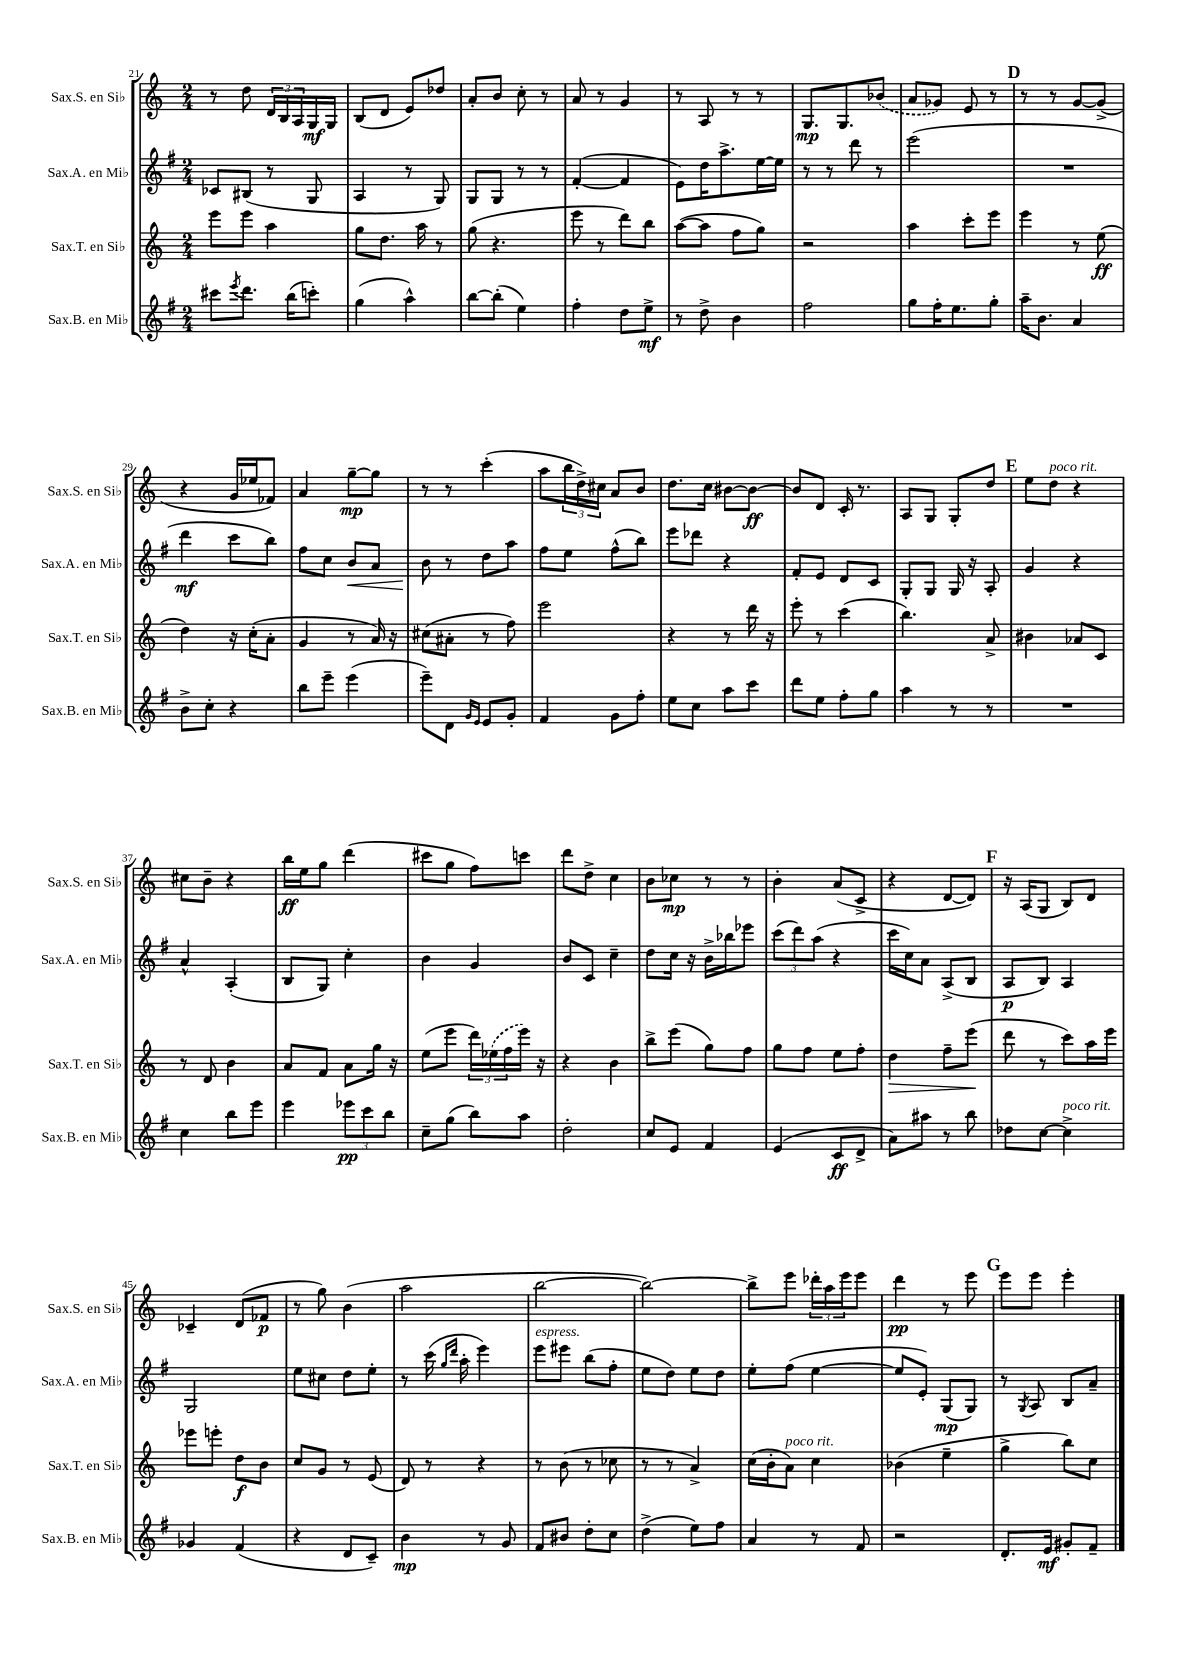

**kern	**dynam	**kern	**dynam	**kern	**dynam	**kern	**dynam
*part4	*part4	*part3	*part3	*part2	*part2	*part1	*part1
*staff4	*staff4	*staff3	*staff3	*staff2	*staff2	*staff1	*staff1
*I"Sax.B. en Mi♭	*	*I"Sax.T. en Si♭	*	*I"Sax.A. en Mi♭	*	*I"Sax.S. en Si♭	*
*I'Sax.B. en Mi♭	*	*I'Sax.T. en Si♭	*	*I'Sax.A. en Mi♭	*	*I'Sax.S. en Si♭	*
*clefG2	*	*clefG2	*	*clefG2	*	*clefG2	*
*k[f#]	*	*k[]	*	*k[f#]	*	*k[]	*
*M2/4	*	*M2/4	*	*M2/4	*	*M2/4	*
=21	=21	=21	=21	=21	=21	=21	=21
8ccc#X\L	.	8eee\L	.	8c-X/L	.	8r	.
8qeee/	.	.	.	.	.	.	.
8.ddd\J	.	8eee\J	.	(8B#X/J	.	8dd\	.
.	.	4aa\	.	8r	.	24d/LL	.
.	.	.	.	.	.	24B/	.
(16bb\KL	.	.	.	.	.	.	.
.	.	.	.	.	.	24A/	.
8cccn'\J)	.	.	.	8G/	.	16G/	mf
.	.	.	.	.	.	16G/JJ	.
=22	=22	=22	=22	=22	=22	=22	=22
(4gg\	.	8gg\L	.	4A/	.	(8B/L	.
.	.	8.dd\J	.	.	.	8d/J	.
4aa^^\)	.	.	.	8r	.	8e/L)	.
.	.	16aa\	.	.	.	.	.
.	.	8r	.	8G/)	.	8dd-X/J	.
=23	=23	=23	=23	=23	=23	=23	=23
[8bb\L	.	(8gg\	.	8G/L	.	8a'/L	.
(8bb'\J]	.	4.r	.	8G/J	.	8b/J	.
4ee\)	.	.	.	8r	.	8cc'\	.
.	.	.	.	8r	.	8r	.
=24	=24	=24	=24	=24	=24	=24	=24
4ff#'\	.	8eee\	.	([4f#'/	.	8a/	.
.	.	8r	.	.	.	8r	.
8dd\L	.	8ddd\L)	.	4f#/]	.	4g/	.
8ee^\J	mf	8bb\J	.	.	.	.	.
=25	=25	=25	=25	=25	=25	=25	=25
8r	.	([8aa\L	.	8e\L)	.	8r	.
8dd^\	.	8aa\J]	.	16dd\K	.	8A/	.
.	.	.	.	8.aa^\	.	.	.
4b\	.	8ff\L	.	.	.	8r	.
.	.	8gg\J)	.	[16ee\L	.	8r	.
.	.	.	.	16ee\JJ]	.	.	.
=26	=26	=26	=26	=26	=26	=26	=26
2ff#\	.	2r	.	8r	.	8.G/L	mp
.	.	.	.	8r	.	.	.
.	.	.	.	.	.	8.G/	.
.	.	.	.	8ddd\	.	.	.
.	.	.	.	8r	.	(8b-X/J	.
=27	=27	=27	=27	=27	=27	=27	=27
8gg\L	.	4aa\	.	(2eee\	.	8a/L	.
16ff#'\K	.	.	.	.	.	8g-X/J)	.
8.ee\	.	.	.	.	.	.	.
.	.	8ccc'\L	.	.	.	8e/	.
8gg'\J	.	8eee\J	.	.	.	8r	.
!!LO:REH:place=s1:t=D
=28	=28	=28	=28	=28	=28	=28	=28
16aa~\KL	.	4eee\	.	2r	.	8r	.
8.b\J	.	.	.	.	.	.	.
.	.	.	.	.	.	8r	.
4a/	.	8r	.	.	.	[8g/L	.
.	.	(8ee\	ff	.	.	(8g^/J]	.
!!LO:LB:g=z
=29	=29	=29	=29	=29	=29	=29	=29
8b^\L	.	4dd\)	.	4ddd\	mf	4r	.
8cc'\J	.	.	.	.	.	.	.
4r	.	16r	.	8ccc\L	.	16g/LL	.
.	.	(16cc'\KL	.	.	.	16ee-X/J	.
.	.	8a'\J	.	8bb\J)	.	8f-X/J)	.
=30	=30	=30	=30	=30	=30	=30	=30
8bb\L	.	4g/	.	8ff#\L	.	4a/	.
8eee~\J	.	.	.	8cc\J	.	.	.
!	!	!	!	!	!LO:HP:b	!	!
(4eee\	.	8r	.	8b/L	<	[8gg~\L	mp
.	.	16a/)	.	8a/J	.	8gg\J]	.
.	.	16r	.	.	.	.	.
=31	=31	=31	=31	=31	=31	=31	=31
8eee~\L)	.	(8cc#X\L	.	8b\	.	8r	.
8d\J	.	8a#X'\J	.	8r	[	8r	.
16qqg/LL	.	.	.	.	.	.	.
16qqe/JJ	.	.	.	.	.	.	.
8e/L	.	8r	.	8dd\L	.	(4ccc'\	.
8g'/J	.	8ff\)	.	8aa\J	.	.	.
=32	=32	=32	=32	=32	=32	=32	=32
4f#/	.	2eee\	.	8ff#\L	.	8aa\L	.
.	.	.	.	8ee\J	.	24bb\L	.
.	.	.	.	.	.	24dd^\)	.
.	.	.	.	.	.	24cc#X\JJ	.
8g\L	.	.	.	(8ff#^^\L	.	8a/L	.
8ff#'\J	.	.	.	8bb\J)	.	8b/J	.
=33	=33	=33	=33	=33	=33	=33	=33
8ee\L	.	4r	.	8eee\L	.	8.dd\L	.
8cc\J	.	.	.	8ddd-X\J	.	.	.
.	.	.	.	.	.	16cc\Jk	.
8aa\L	.	8r	.	4r	.	[8b#X\L	.
8ccc\J	.	16ddd\	.	.	.	8b#\J_	ff
.	.	16r	.	.	.	.	.
=34	=34	=34	=34	=34	=34	=34	=34
8ddd\L	.	8eee'\	.	8f#'/L	.	8b#/L]	.
8ee\J	.	8r	.	8e/J	.	8d/J	.
8ff#'\L	.	(4ccc\	.	8d/L	.	16c'/	.
.	.	.	.	.	.	8.r	.
8gg\J	.	.	.	8c/J	.	.	.
=35	=35	=35	=35	=35	=35	=35	=35
4aa\	.	4.bb\)	.	8G'/L	.	8A/L	.
.	.	.	.	8G/J	.	8G/J	.
8r	.	.	.	16G/	.	8G'/L	.
.	.	.	.	16r	.	.	.
8r	.	8a^/	.	8A'/	.	8dd/J	.
!!LO:REH:place=s1:t=E
=36	=36	=36	=36	=36	=36	=36	=36
2r	.	4b#X\	.	4g/	.	8ee\L	.
!	!	!	!	!	!	!LO:TX:a:i:t=poco rit.	!
.	.	.	.	.	.	8dd\J	.
.	.	8a-X/L	.	4r	.	4r	.
.	.	8c/J	.	.	.	.	.
!!LO:LB:g=z
=37	=37	=37	=37	=37	=37	=37	=37
4cc\	.	8r	.	4a^^/	.	8cc#X\L	.
.	.	8d/	.	.	.	8b~\J	.
8bb\L	.	4b\	.	(4A'/	.	4r	.
8eee\J	.	.	.	.	.	.	.
=38	=38	=38	=38	=38	=38	=38	=38
4eee\	.	8a/L	.	8B/L	.	16bb\LL	ff
.	.	.	.	.	.	16ee\J	.
.	.	8f/J	.	8G/J)	.	8gg\J	.
12eee-X\L	pp	8a\L	.	4cc'\	.	(4ddd\	.
12ccc\	.	.	.	.	.	.	.
.	.	16gg\Jk	.	.	.	.	.
12bb\J	.	.	.	.	.	.	.
.	.	16r	.	.	.	.	.
=39	=39	=39	=39	=39	=39	=39	=39
8cc~\L	.	(8ee\L	.	4b\	.	8ccc#X\L	.
(8gg\J	.	8eee\J	.	.	.	8gg\J	.
8bb\L)	.	24ddd\LL)	.	4g/	.	8ff\L)	.
.	.	(24ee-X\	.	.	.	.	.
.	.	24ff\	.	.	.	.	.
8aa\J	.	16eee\JJ)	.	.	.	8cccn\J	.
.	.	16r	.	.	.	.	.
=40	=40	=40	=40	=40	=40	=40	=40
2dd'\	.	4r	.	8b/L	.	8ddd\L	.
.	.	.	.	8c/J	.	8dd^\J	.
.	.	4b\	.	4cc~\	.	4cc\	.
=41	=41	=41	=41	=41	=41	=41	=41
8cc/L	.	8bb^\L	.	8dd\L	.	8b\L	.
8e/J	.	(8eee\J	.	16cc\Jk	.	8cc-X\J	mp
.	.	.	.	16r	.	.	.
4f#/	.	8gg\L)	.	16b^\LL	.	8r	.
.	.	.	.	16bb-X\J	.	.	.
.	.	8ff\J	.	8eee-X\J	.	8r	.
=42	=42	=42	=42	=42	=42	=42	=42
(4e/	.	8gg\L	.	(12ccc\L	.	4b'\	.
.	.	.	.	12ddd\)	.	.	.
.	.	8ff\J	.	.	.	.	.
.	.	.	.	(12aa\J	.	.	.
8c/L	ff	8ee\L	.	4r	.	(8a/L	.
8d^/J	.	8ff'\J	.	.	.	8c^/J	.
=43	=43	=43	=43	=43	=43	=43	=43
!	!	!	!LO:HP:b	!	!	!	!
8a\L)	.	4dd\	>	16ccc\LL	.	4r	.
.	.	.	.	16cc\J)	.	.	.
8aa#X\J	.	.	.	8a\J	.	.	.
8r	.	8ff~\L	.	(8A^/L	.	[8d/L	.
8bb\	.	(8eee\J	.	8B/J	.	8d/J])	.
.	.	.	]	.	.	.	.
!!LO:REH:place=s1:t=F
=44	=44	=44	=44	=44	=44	=44	=44
8dd-X\L	.	8ddd\	.	8A/L	p	16r	.
.	.	.	.	.	.	(16A/KL	.
[8cc\J	.	8r	.	8B/J)	.	8G/J	.
!LO:TX:a:i:t=poco rit.	!	!	!	!	!	!	!
4cc^\]	.	8ccc\L)	.	4A/	.	8B/L)	.
.	.	16aa\L	.	.	.	8d/J	.
.	.	16eee\JJ	.	.	.	.	.
!!LO:LB:g=z
=45	=45	=45	=45	=45	=45	=45	=45
4g-X/	.	8eee-X\L	.	2G/	.	4c-X~/	.
.	.	8eeen'\J	.	.	.	.	.
(4f#/	.	8dd\L	f	.	.	(8d/L	.
.	.	8b\J	.	.	.	8f-X/J	p
=46	=46	=46	=46	=46	=46	=46	=46
4r	.	8cc/L	.	8ee\L	.	8r	.
.	.	8g/J	.	8cc#X\J	.	8gg\)	.
8d/L	.	8r	.	8dd\L	.	(4b\	.
8c~/J)	.	(8e/	.	8ee'\J	.	.	.
=47	=47	=47	=47	=47	=47	=47	=47
4b\	mp	8d/)	.	8r	.	2aa\	.
.	.	8r	.	(16ccc\	.	.	.
.	.	.	.	16qqgg/LL	.	.	.
.	.	.	.	16qqddd/JJ	.	.	.
.	.	.	.	16aa'\	.	.	.
8r	.	4r	.	4eee\)	.	.	.
8g/	.	.	.	.	.	.	.
=48	=48	=48	=48	=48	=48	=48	=48
!	!	!	!	!LO:TX:a:i:t=espress.	!	!	!
8f#/L	.	8r	.	8eee\L	.	[2bb\	.
8b#X/J	.	(8b\	.	8eee#X\J	.	.	.
8dd'\L	.	8r	.	(8bb\L	.	.	.
8cc\J	.	8cc-X\	.	8ff#'\J	.	.	.
=49	=49	=49	=49	=49	=49	=49	=49
(4dd^\	.	8r	.	8ee\L	.	2bb\_)	.
.	.	8r	.	8dd\J)	.	.	.
8ee\L)	.	4a^/)	.	8ee\L	.	.	.
8ff#\J	.	.	.	8dd\J	.	.	.
=50	=50	=50	=50	=50	=50	=50	=50
4a/	.	(16cc\LL	.	8ee'\L	.	8bb^\L]	.
.	.	16b'\J	.	.	.	.	.
!	!	!LO:TX:a:i:t=poco rit.	!	!	!	!	!
.	.	8a\J)	.	(8ff#\J	.	8eee\J	.
8r	.	4cc\	.	[4ee\	.	24ddd-X'\LL	.
.	.	.	.	.	.	24aa\	.
.	.	.	.	.	.	24eee\J	.
8f#/	.	.	.	.	.	8eee\J	.
=51	=51	=51	=51	=51	=51	=51	=51
2r	.	(4b-X\	.	8ee/L]	.	4ddd\	pp
.	.	.	.	8e'/J)	.	.	.
.	.	4ee~\	.	(8G/L	mp	8r	.
.	.	.	.	8G/J)	.	8eee\	.
!!LO:REH:place=s1:t=G
=52	=52	=52	=52	=52	=52	=52	=52
8.d'/L	.	4gg^\	.	8r	.	8eee\L	.
.	.	.	.	8qG/	.	.	.
.	.	.	.	8A/	.	8eee\J	.
16e/Jk	mf	.	.	.	.	.	.
8g#X'/L	.	8bb\L)	.	8B/L	.	4eee'\	.
8f#~/J	.	8cc\J	.	8a~/J	.	.	.
==	==	==	==	==	==	==	==
*-	*-	*-	*-	*-	*-	*-	*-
